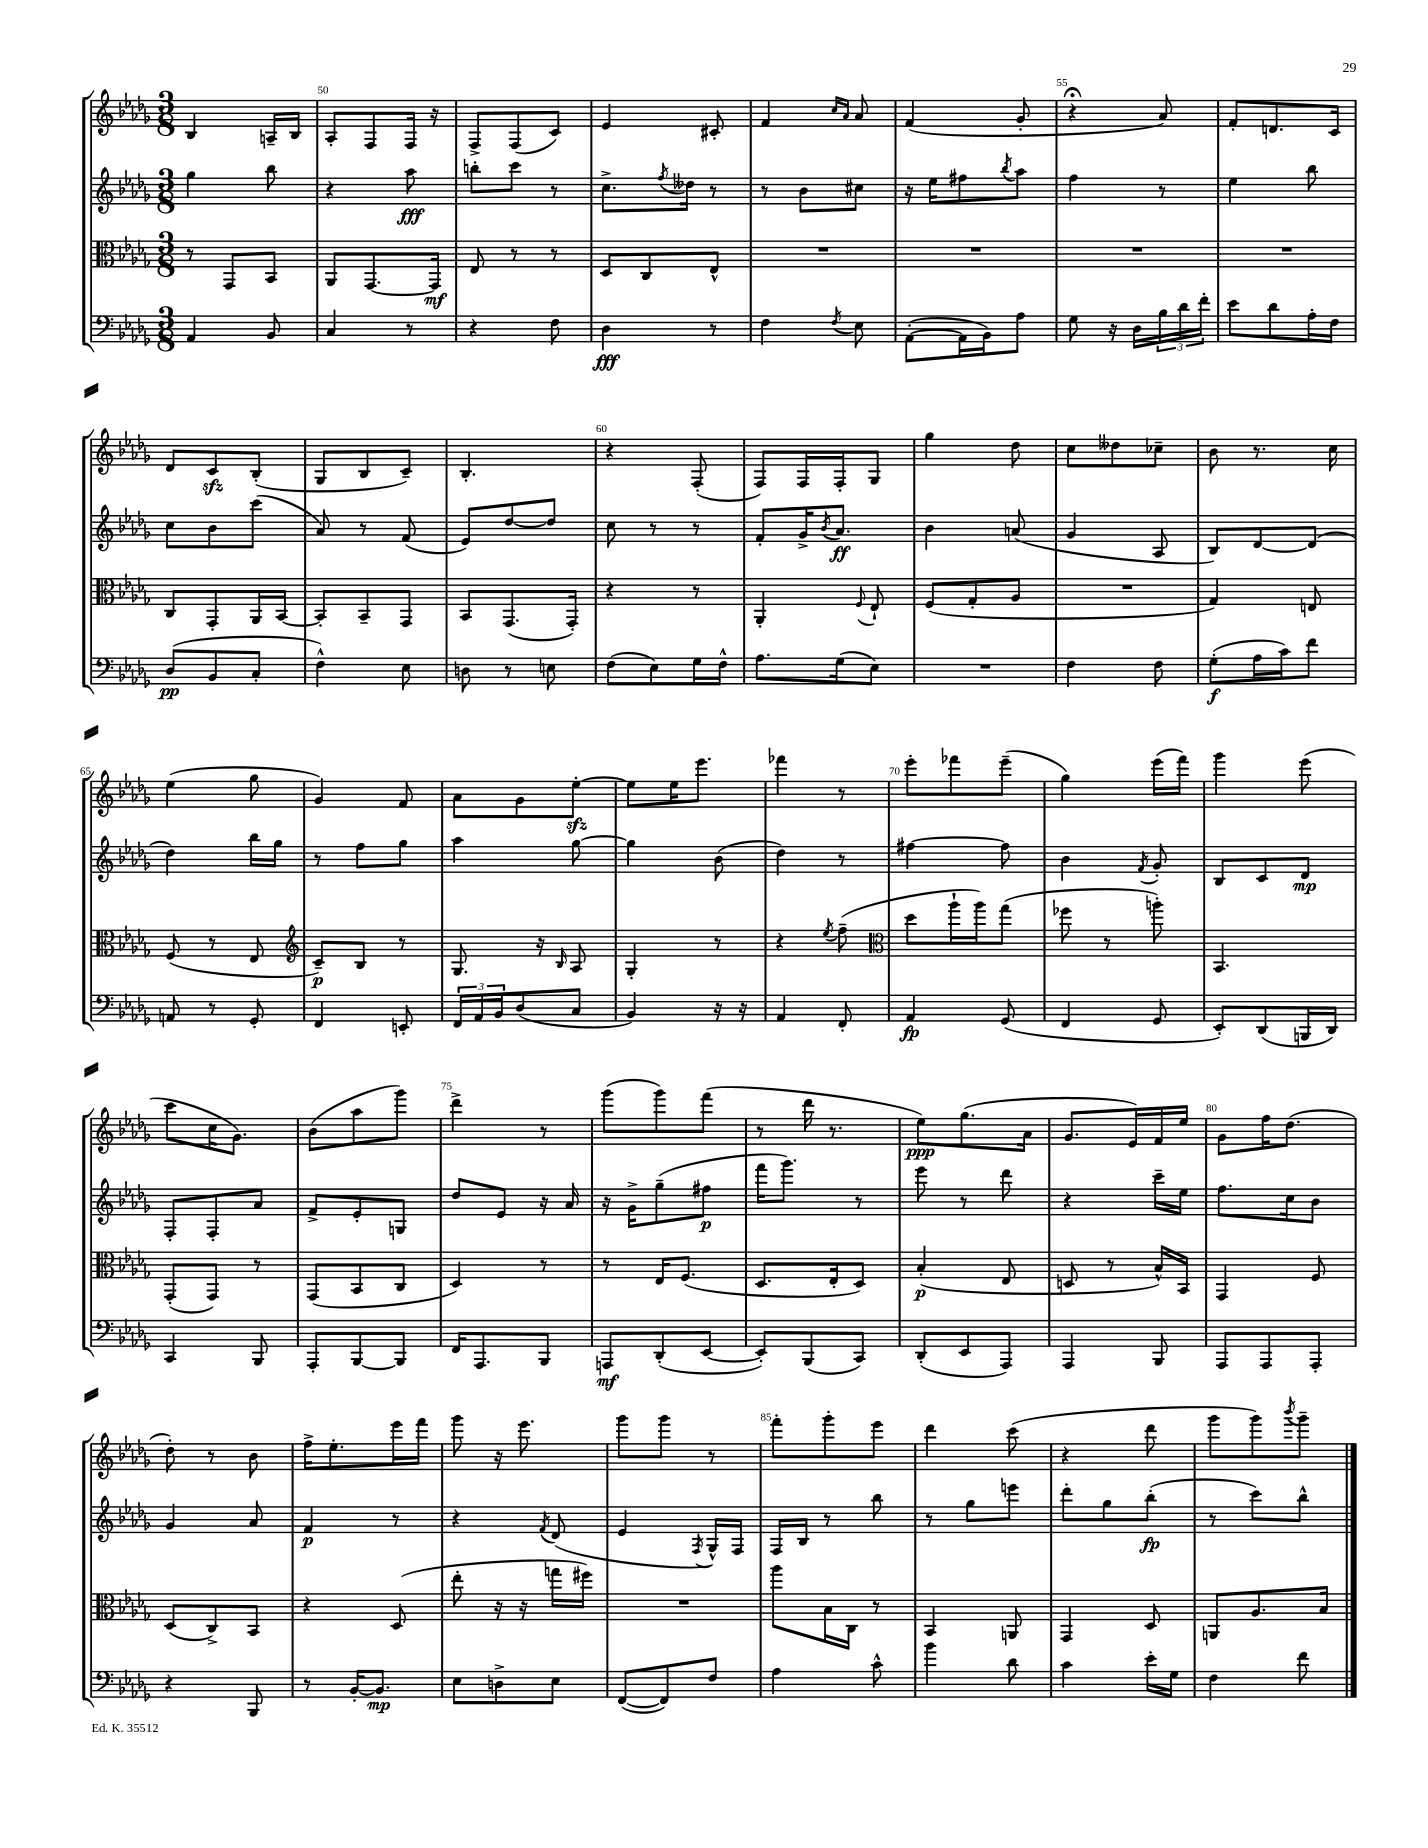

**kern	**kern	**kern	**kern
*staff4	*staff3	*staff2	*staff1
*clefF4	*clefC3	*clefG2	*clefG2
*k[b-e-a-d-g-]	*k[b-e-a-d-g-]	*k[b-e-a-d-g-]	*k[b-e-a-d-g-]
*M3/8	*M3/8	*M3/8	*M3/8
4AA-/	8r	4gg-\	4B-/
.	8GG-/L	.	.
8BB-/	8BB-/J	8bb-\	16A~/LL
.	.	.	16B-/JJ
=	=	=	=
4C/	8AA-/L	4r	8A-'/L
.	[8.GG-/	.	8F/
8r	.	8aa-\	16F/Jk
.	16GG-/]Jk	.	16r
=	=	=	=
4r	8E-/	8bb'\L	8F^/L
.	8r	8ccc\J	(8F/
8F\	8r	8r	8c/J)
=	=	=	=
4D-\	8D-/L	8.cc^\L	4e-/
.	8C/	.	.
.	.	8qff/	.
.	.	16dd--\Jk	.
8r	8E-^^/J	8r	8c#'/
=	=	=	=
4F\	4.r	8r	4f/
.	.	8b-\L	.
.	.	.	16qqcc/LL
8qF/	.	.	16qqa-/JJ
8E-\	.	8cc#\J	8a-/
=	=	=	=
([8AA-'\L	4.r	16r	(4f/
.	.	16ee-\LK	.
16AA-\]L	.	8ff#\	.
16BB-\J)	.	.	.
.	.	8qbb-/	.
8A-\J	.	8aa-\J	8g-'/
=	=	=	=
8G-\	4.r	4ff\	4r;
16r	.	.	.
16D-\LL	.	.	.
24B-\	.	8r	8a-/)
24d-\	.	.	.
24f'\JJ	.	.	.
=	=	=	=
8e-\L	4.r	4ee-\	8f'/L
8d-\	.	.	8.d/
16A-'\L	.	8bb-\	.
16F\JJ	.	.	16c/Jk
=	=	=	=
(8D-/L	8C/L	8cc\L	8d-/L
8BB-/	8GG-'/	8b-\	8c/
8C'/J	16AA-/L	(8ccc\J	(8B-'/J
.	[16BB-/JJ	.	.
=	=	=	=
4F^^\)	8BB-'/]L	8a-/)	8G-/L
.	8BB-~/	8r	8B-/
8E-\	8GG-/J	(8f/	8c~/J)
=	=	=	=
8D\	8BB-/L	8e-/L)	4.B-'/
8r	(8.GG-/	[8dd-/	.
8E\	.	8dd-/]J	.
.	16GG-'/Jk)	.	.
=	=	=	=
(8F\L	4r	8cc\	4r
8E-\)	.	8r	.
16G-\L	8r	8r	(8F'/
16F^^\JJ	.	.	.
=	=	=	=
8.A-\L	4AA-'/	8f'/L	8F/L)
.	.	16g-^/K	16F/L
.	.	8qb-/	.
(16G-\k	.	8.a-/J	16F'/J
.	8qqF/	.	.
8E-\J)	8E-`/	.	8G-/J
=	=	=	=
4.r	(8F/L	4b-\	4gg-\
.	8G-'/	.	.
.	8A-/J	(8a/	8dd-\
=	=	=	=
4F\	4.r	4g-/	8cc\L
.	.	.	8dd--\
8F\	.	8A-/	8cc-~\J
=	=	=	=
(8G-'\L	4G-/)	8B-/L)	8b-\
16A-\L	.	[8d-/	8.r
16c\J)	.	.	.
8f\J	8E/	(8d-/]J	.
.	.	.	16cc\
=	=	=	=
8AA/	(8F/	4dd-\)	(4ee-\
8r	8r	.	.
8GG-'/	8E-/	16bb-\LL	8gg-\
.	.	16gg-\JJ	.
=	=	=	=
*	*clefG2	*	*
4FF/	8c~/L)	8r	4g-/)
.	8B-/J	8ff\L	.
8EE'/	8r	8gg-\J	8f/
=	=	=	=
24FF/LL	8.G-/	4aa-\	8a-\L
24AA-/	.	.	.
24BB-/J	.	.	.
(8D-/	.	.	8g-\
.	16r	.	.
.	16qqB-/	.	.
8C/J	8A-/	[8gg-\	[8ee-'\J
=	=	=	=
4BB-/)	4G-'/	4gg-\]	8ee-\]L
.	.	.	16ee-\K
.	.	.	8.eee-\J
16r	8r	(8b-\	.
16r	.	.	.
=	=	=	=
4AA-/	4r	4dd-\)	4fff-\
.	8qee-/	.	.
8FF'/	(8ff~\	8r	8r
=	=	=	=
*	*clefC3	*	*
4AA-/	8dd-\L	[4ff#\	8eee-'\L
.	16aa-`\L	.	8fff-\
.	16aa-\J)	.	.
(8GG-/	(8gg-\J	8ff#\]	(8eee-~\J
=	=	=	=
4FF/	8ff-\	4b-\	4gg-\)
.	8r	.	.
.	.	8qf/	.
8GG-/	8aa'\)	8g-'/	(16eee-\LL
.	.	.	16fff\JJ)
=	=	=	=
8EE-'/L)	4.BB-/	8B-/L	4ggg-\
(8DD-/	.	8c/	.
16BBB/L	.	8d-/J	(8eee-\
16DD-/JJ)	.	.	.
=	=	=	=
4CC/	(8GG-'/L	8F'/L	8ccc\L
.	8GG-/J)	8F'/	16cc\K
.	.	.	8.g-\J)
8BBB-/	8r	8a-/J	.
=	=	=	=
8AAA-'/L	(8GG-/L	8f^/L	(8b-\L
[8BBB-/	8BB-/	8e-'/	8aa-\
8BBB-/]J	8C/J	8G/J	8ggg-\J)
=	=	=	=
16FF/LK	4D-/)	8dd-/L	4ddd-^\
8.AAA-/	.	.	.
.	.	8e-/J	.
8BBB-/J	8r	16r	8r
.	.	16a-/	.
=	=	=	=
8AAA/L	8r	16r	(8ggg-\L
.	.	16g-^\LK	.
(8DD-'/	16E-/LK	(8gg-~\	8ggg-\)
.	(8.F/J	.	.
[8EE-/J	.	8ff#\J	(8fff\J
=	=	=	=
8EE-'/]L)	8.D-/L	16fff\LK	8r
.	.	8.ggg-\J)	.
(8BBB-/	.	.	16ddd-\
.	16E-'/k	.	8.r
8CC/J)	8D-/J)	8r	.
=	=	=	=
(8DD-'/L	(4B-'/	8eee-\	8ee-\L)
8EE-/	.	8r	(8.gg-\
8AAA-/J)	8E-/	8ddd-\	.
.	.	.	16a-\Jk
=	=	=	=
4AAA-/	8D/	4r	8.g-/L
.	8r	.	.
.	.	.	16e-/L)
8BBB-/	16B-^^/LL)	16ccc~\LL	16f/
.	16BB-/JJ	16ee-\JJ	16ee-/JJ
=	=	=	=
8AAA-/L	4GG-/	8.ff\L	8g-\L
8AAA-/	.	.	16ff\K
.	.	16cc\k	(8.dd-\J
8AAA-'/J	8F/	8b-\J	.
=	=	=	=
4r	(8D-/L	4g-/	8dd-'\)
.	8C^/)	.	8r
8BBB-/	8BB-/J	8a-/	8b-\
=	=	=	=
8r	4r	4f/	16ff^\LK
.	.	.	8.ee-'\
[16BB-'/LK	.	.	.
8.BB-/]J	.	.	.
.	(8D-/	8r	16eee-\L
.	.	.	16fff\JJ
=	=	=	=
8E-\L	8ee-'\	4r	8ggg-\
8D^\	16r	.	16r
.	16r	.	8.eee-\
.	.	8qf/	.
8E-\J	16gg\LL	(8d-/	.
.	16ff#\JJ)	.	.
=	=	=	=
([8FF/L	4.r	4e-/	8ggg-\L
8FF/])	.	.	8ggg-\J
.	.	8qF/	.
8F/J	.	16G-^^/LL)	8r
.	.	16F/JJ	.
=	=	=	=
4A-\	8aa-\L	16F/LL	8fff'\L
.	.	16B-/JJ	.
.	16B-\L	8r	8ggg-'\
.	16C\JJ	.	.
8c^^\	8r	8bb-\	8eee-\J
=	=	=	=
4b-\	4BB-/	8r	4ddd-\
.	.	8gg-\L	.
8d-\	8AA/	8eee\J	(8ccc\
=	=	=	=
4c\	4GG-/	8ddd-'\L	4r
.	.	8gg-\	.
16e-'\LL	8D-/	(8bb-'\J	8ddd-\
16G-\JJ	.	.	.
=	=	=	=
4F\	8AA/L	8r	8ggg-\L
.	8.A-/	8ccc\L)	8ggg-\)
.	.	.	8qbbb-/
8f\	.	8bb-^^\J	8ggg-~\J
.	16B-/Jk	.	.
==	==	==	==
*-	*-	*-	*-
